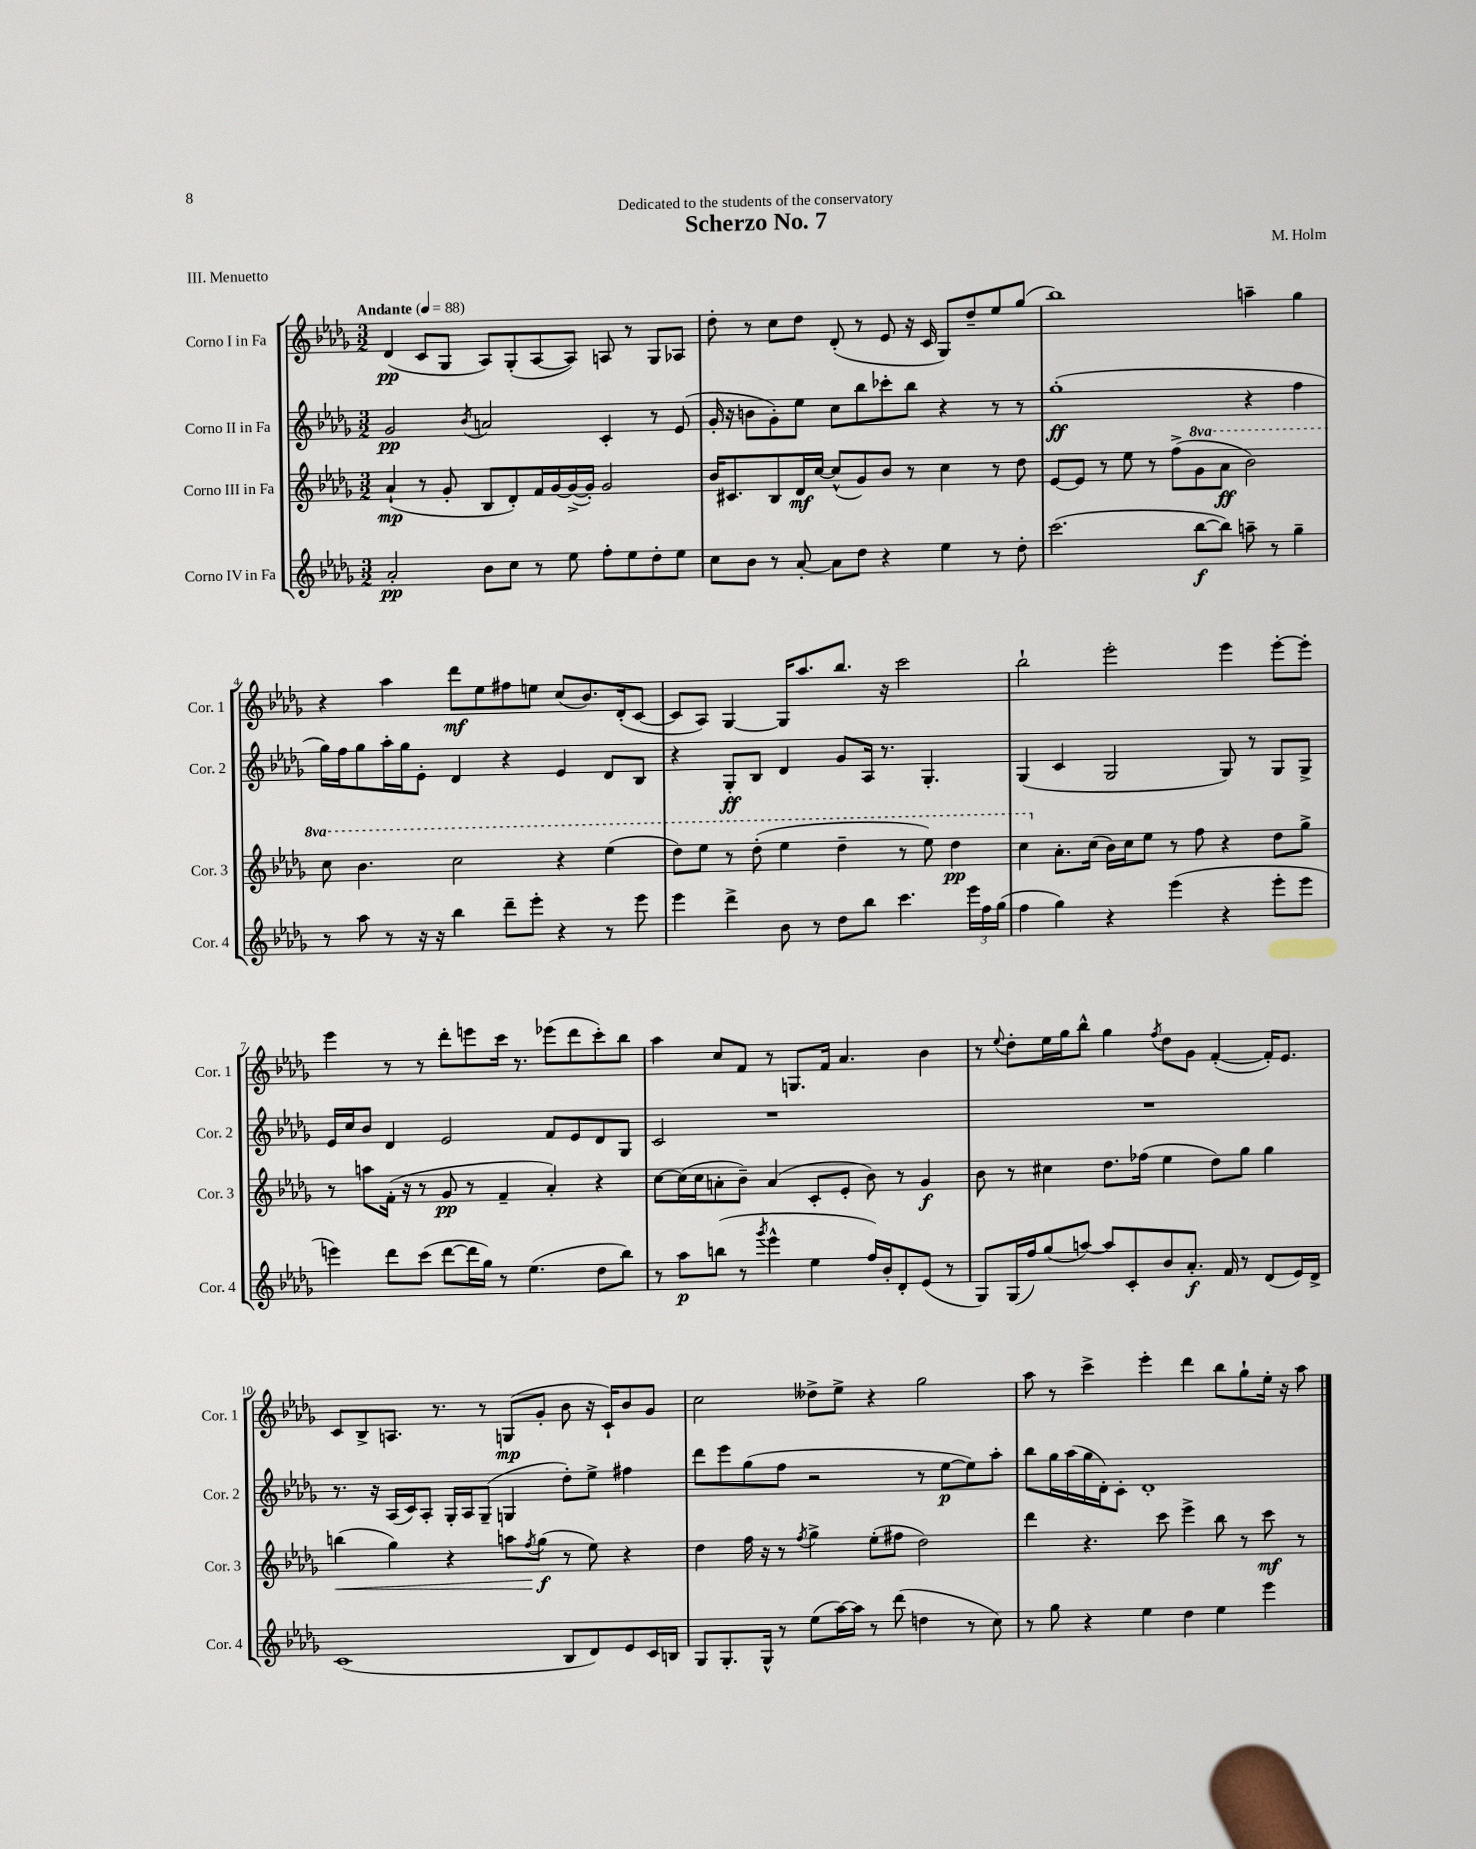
\header { title = "Scherzo No. 7" composer = "M. Holm" dedication = "Dedicated to the students of the conservatory" piece = "III. Menuetto" }
<<
\new StaffGroup <<
\new Staff = "s0" \with { instrumentName = "Corno I in Fa" shortInstrumentName = "Cor. 1" } {
    \clef treble \key des \major \numericTimeSignature \time 3/2 \tempo "Andante" 4 = 88
    des'4\pp( c'8 ges8 aes8) ges8-.( aes8~ aes8) a8 r8 ges8 aes8 |
    des''8-. r8 c''8 des''8 des'8-.( r8 ees'8 r16 c'16 ges8) des''8-- ees''8 ges''8( |
    bes''1) a''4-- ges''4 |
    r4 aes''4 des'''8\mf ees''8 fis''8 e''8 c''8( bes'8.) des'16-.( c'8~ |
    c'8 aes8) ges4~ ges16 aes''8. bes''8. r16 c'''2 |
    bes''2-! ees'''2-. ees'''4 ees'''8~-. ees'''8-. |
    ees'''4 r8 r8 des'''8-. e'''8 c'''16 r8. ees'''8( des'''8 c'''8-.) bes''8 |
    aes''4 c''8 f'8 r8 g8. f'16 aes'4. bes'4 |
    r8 \appoggiatura { ees''8 } des''8-. ees''16 ges''16 bes''8-^ ges''4 \acciaccatura { f''8 } des''8 ges'8 f'4~-.( f'16-.) ees'8. |
    c'8 bes8-> a8. r8. r8 g8\mp( ges'8-. bes'8 r16 c'16-!) bes'8 ges'8 |
    c''2 deses''8-> ees''8-> r4 ges''2 |
    aes''8 r8 c'''4-> ees'''4-. des'''4 bes''8 ges''8-! ees''16-. r16 aes''8 \bar "|." |
}
\new Staff = "s1" \with { instrumentName = "Corno II in Fa" shortInstrumentName = "Cor. 2" } {
    \clef treble \key des \major \numericTimeSignature \time 3/2
    ges'2\pp \acciaccatura { bes'8 } a'2 c'4-. r8 ees'8( |
    ges'16-. r16 b'8 ges'8-.) ees''8 c''8 bes''8 ces'''8-. bes''8 r4 r8 r8 |
    ges''1-.\ff( r4 f''4 |
    ges''16) f''16 ges''8 aes''16-. ges''16 ees'8-. des'4 r4 ees'4 des'8 bes8 |
    r4 ges8-.\ff bes8 des'4 ges'8 aes16 r8. ges4.-. |
    ges4( c'4 ges2 ges8) r8 ges8 ges8-> |
    ees'16 c''16 bes'8 des'4 ees'2 f'8 ees'8 des'8 ges8 |
    c'2 r1 |
    R1. |
    r8. r16 aes16( c'16) aes8-. ges16-. aes16 ges8--( g4 des''8-.) ees''8-> fis''4 |
    des'''8 ees'''8 ges''8( f''8 r2 r8 ees''8~\p ees''8) aes''8-. |
    bes''8 ges''16 aes''16( ges''16 des'16-.) c'8-. des'1-. \bar "|." |
}
\new Staff = "s2" \with { instrumentName = "Corno III in Fa" shortInstrumentName = "Cor. 3" } {
    \clef treble \key des \major \numericTimeSignature \time 3/2 \set Staff.ottavationMarkups = #ottavation-simple-ordinals
    aes'4-!\mp( r8 ges'8-. bes8 des'8-.) f'16 ges'16~ ges'16~->( ges'16-.) ges'2 |
    bes'16 cis'8. bes8 des'16\mf c''16~ c''8-^( ges'8) bes'8 r8 c''4 r8 des''8 |
    ees'8~ ees'8 r8 ees''8 r8 f''8->( \ottava #1 ges''8 aes''8\ff bes''2) |
    c'''8 bes''4. c'''2 r4 ees'''4( |
    des'''8) ees'''8 r8 des'''8-.( ees'''4 des'''4-- r8 ees'''8) des'''4\pp |
    c'''4 \ottava #0 aes'8.-. c''16( bes'16) c''16 ees''8 r8 f''8 r4 des''8 ges''8-> |
    r8 a''8 f'16-.( r16 r8 ges'8\pp r8 f'4-- aes'4-.) r4 |
    c''8~ c''16( c''16 a'8-. bes'8--) a'4( c'8-. ees'8-. bes'8) r8 ges'4\f |
    bes'8 r8 cis''4 des''8. fes''16( ees''4 des''8) ges''8 ges''4 |
    b''4\<( ges''4) r4 a''8 \acciaccatura { f''8 } ges''8\f\!( r8 ees''8) r4 |
    des''4 f''16 r16 r8 \acciaccatura { f''8 } ges''4-> ees''8-.( fis''8 des''2) |
    des'''4 r4. c'''8 ees'''4-> bes''8 r8 c'''8\mf r8 \bar "|." |
}
\new Staff = "s3" \with { instrumentName = "Corno IV in Fa" shortInstrumentName = "Cor. 4" } {
    \clef treble \key des \major \numericTimeSignature \time 3/2
    aes'2-.\pp bes'8 c''8 r8 ees''8 f''8-. ees''8 des''8-. ees''8 |
    c''8 bes'8 r8 aes'8~-. aes'8 des''8 r4 ees''4 r8 des''8-. |
    c'''2.( bes''8~\f bes''8) a''8-- r8 ges''4-- |
    r8 aes''8 r8 r16 r16 bes''4 des'''8-- ees'''8-. r4 r8 ees'''8 |
    ees'''4 des'''4-> bes'8 r8 des''8 bes''8 c'''4. \tuplet 3/2 { ees'''16 f''16 ges''16( } |
    f''4 ges''4) r4 ees'''4( r4 ees'''8-. ees'''8 |
    e'''4) des'''8 c'''8( des'''8~ des'''16 ges''16) r8 ees''4.( des''8 bes''8) |
    r8 aes''8\p b''8( r8 \acciaccatura { ges'''8 } ees'''4-^ ees''4 f''16) bes'16-. des'8-. ees'8( r8 |
    ges8) ges16( f''16) ges''8( a''8~) a''8 c'8-. bes'8 aes'8.-.\f f'16 r8 des'8( ees'16) des'16-> |
    c'1( bes8 des'8) ees'8 c'16 b16 |
    ges8 ges8.-. ges16-^ r8 ees''8( aes''16~) aes''16 r8 des'''8( d''4 r8 c''8) |
    r8 ges''8 r4 ees''4 des''4 ees''4 ees'''4 \bar "|." |
}
>>
>>
